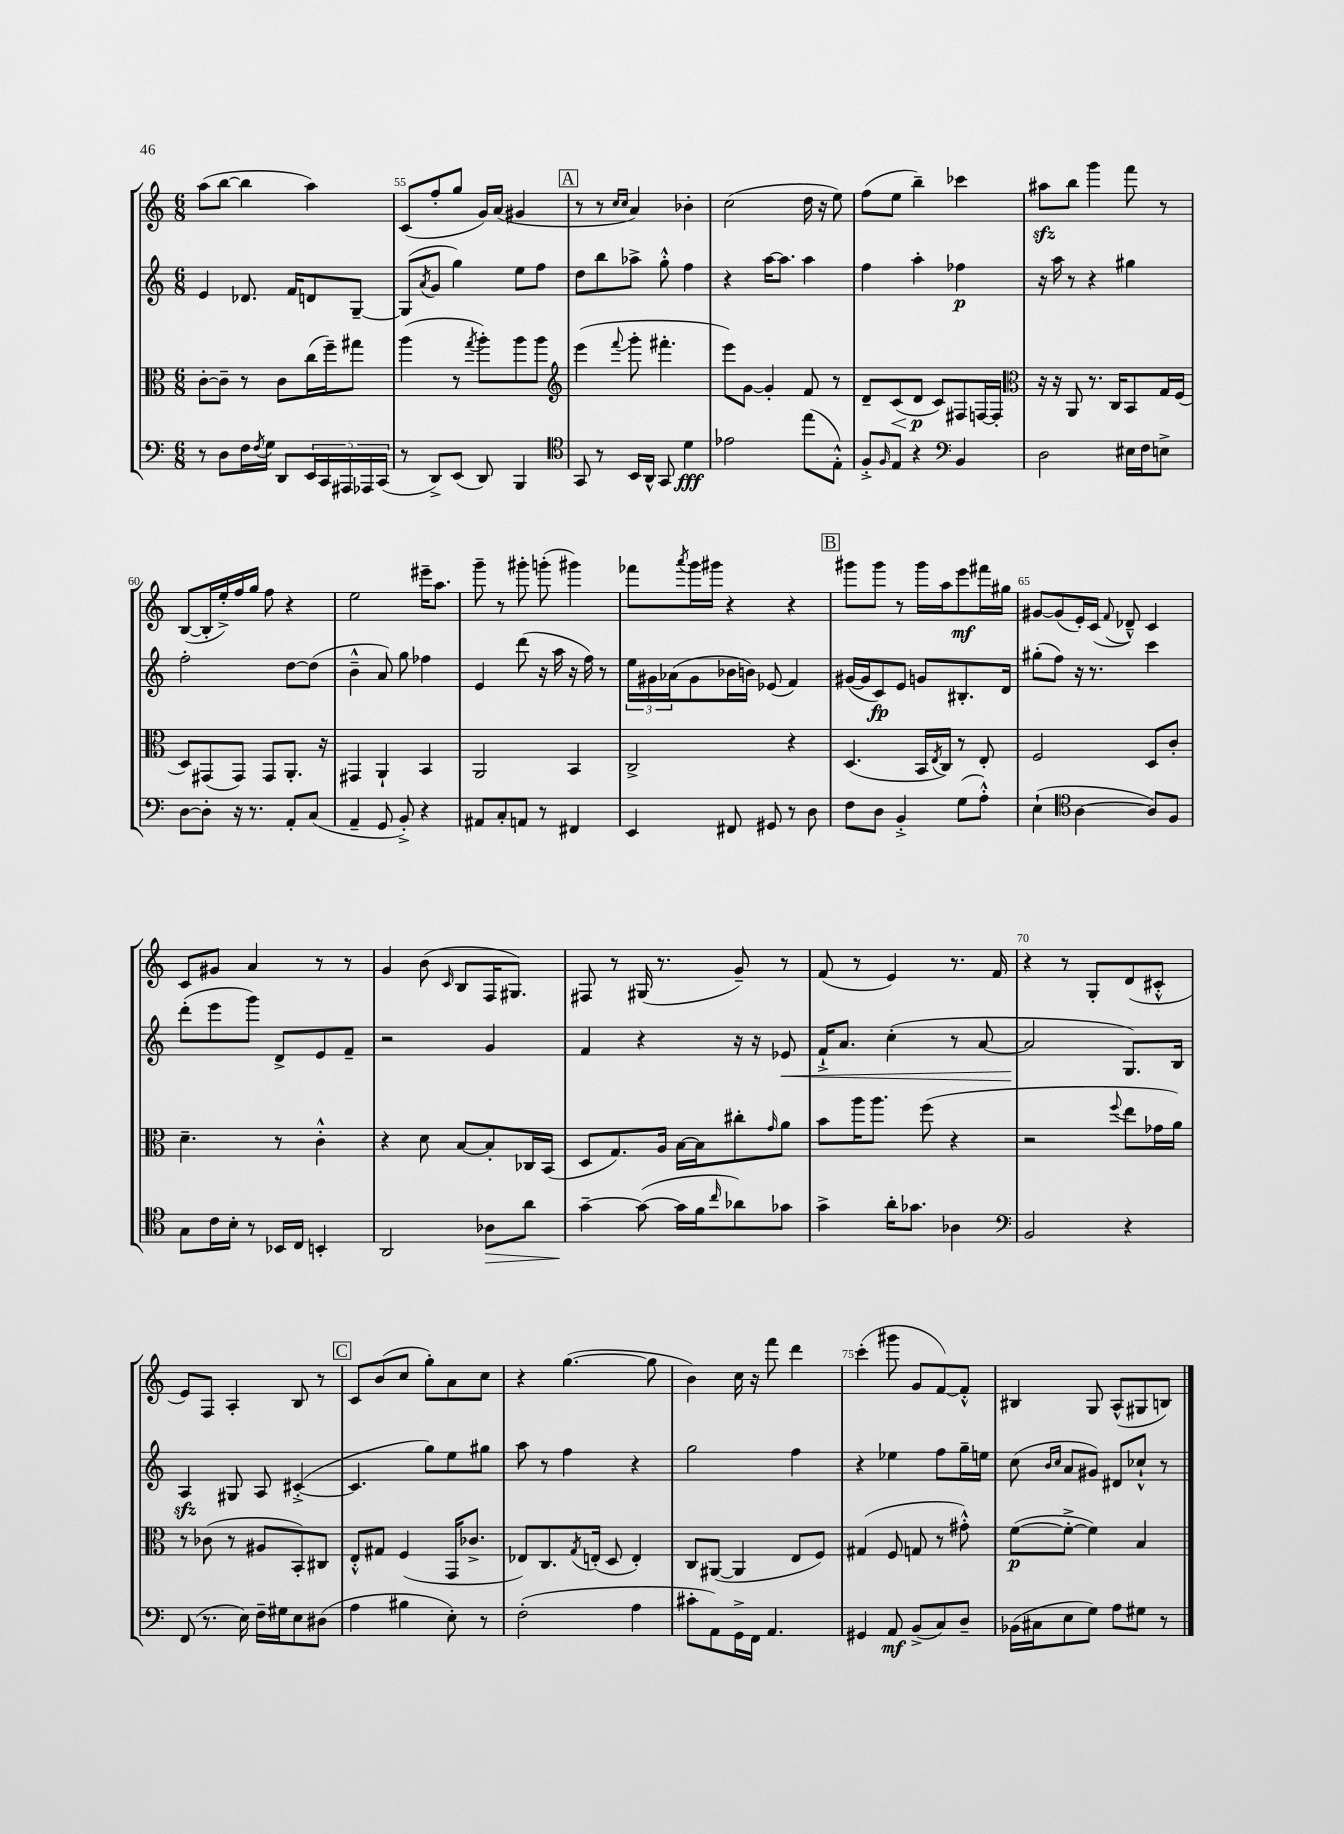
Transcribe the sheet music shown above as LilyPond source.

<<
\new StaffGroup <<
\new Staff = "s0" {
    \clef treble \key c \major \numericTimeSignature \time 6/8
    a''8( b''8~ b''4 a''4) |
    c'8( f''8-. g''8 g'16) a'16( gis'4 |
    \mark \markup { \box "A" } r8 r8 \grace { c''16 c''16 } a'4) bes'4-. |
    c''2( d''16 r16 e''8) |
    f''8( e''8 b''4--) ces'''4 |
    ais''8\sfz b''8 g'''4 f'''8 r8 |
    b8~( b16-. e''16-.->) f''16 g''16 f''8 r4 |
    e''2 eis'''16-- a''8. |
    g'''8-- r8 gis'''8-. g'''8-.( gis'''4) |
    fes'''8 \acciaccatura { a'''8 } g'''16 gis'''16 r4 r4 |
    \mark \markup { \box "B" } gis'''8 gis'''8 r8 gis'''16 a''16 e'''8\mf fis'''16 gis''16 |
    gis'8~ gis'8( e'16-.) c'16( \appoggiatura { f'8 } des'8---^) c'4 |
    c'8 gis'8 a'4 r8 r8 |
    g'4 b'8( \grace { c'16 } b8 f16 gis8.) |
    fis8 r8 gis16( r8. g'8--) r8 |
    f'8( r8 e'4) r8. f'16 |
    r4 r8 g8-. d'8( cis'8-.-^ |
    e'8) f8 a4-. b8 r8 |
    \mark \markup { \box "C" } c'8 b'8( c''8 g''8-.) a'8 c''8 |
    r4 g''4.~( g''8 |
    b'4) c''16 r16 f'''8 d'''4 |
    c'''4-.( gis'''8 g'8 f'8~) f'8-.-^ |
    bis4 g8 a8-^( gis8 b8) \bar "|." |
}
\new Staff = "s1" {
    \clef treble \key c \major \numericTimeSignature \time 6/8
    e'4 des'8. f'16 d'8 g8~-- |
    g8( \acciaccatura { a'8 } g'8 g''4) e''8 f''8 |
    \mark \markup { \box "A" } d''8 b''8 aes''8-> g''8-.-^ f''4 |
    r4 a''16~ a''8. a''4 |
    f''4 a''4-. fes''4\p |
    r16 a''16 r8 r4 gis''4 |
    f''2-. d''8~ d''8( |
    b'4---^ a'8) g''8 fes''4 |
    e'4 d'''8( r16 a''16 r16 f''16) r8 |
    \tuplet 3/2 { e''16 gis'16 aes'16( } gis'8 bes'16 b'16) ees'8( f'4) |
    \mark \markup { \box "B" } gis'16~( gis'16 c'8\fp) e'8 g'8 bis8.-. d'16 |
    gis''8-.( f''8) r16 r8. c'''4 |
    d'''8-.( e'''8 g'''8) d'8-> e'8 f'8-- |
    r2 g'4 |
    f'4 r4 r16 r16 ees'8\< |
    f'16-!-> a'8. c''4-.( r8 a'8~ |
    a'2\! g8.) b16 |
    a4\sfz gis8 a8 cis'4~-.->( |
    \mark \markup { \box "C" } cis'4. g''8) e''8 gis''8 |
    a''8 r8 f''4 r4 |
    g''2 f''4 |
    r4 ees''4 f''8 g''16-- e''16 |
    c''8( \grace { b'16 c''16 } a'8 gis'8) dis'8 ces''8-!-^ r8 \bar "|." |
}
\new Staff = "s2" {
    \clef alto \key c \major \numericTimeSignature \time 6/8
    c'8~-. c'8-- r8 c'8 c''16( f''16--) gis''8 |
    a''4( r8 \acciaccatura { g''8 } a''8-.) a''8 a''8 |
    \mark \markup { \box "A" } \clef treble e'''4( \appoggiatura { f'''8 } g'''8-. fis'''4.-. |
    e'''8) g'8~ g'4-. f'8 r8 |
    d'8-- c'8\<( d'8\p\! c'8) fis8 f16~ f16-. |
    \clef alto r16 r16 a,8 r8. c16 b,8 g16 f16( |
    d8) gis,8( gis,8) gis,8 a,8.-. r16 |
    gis,4 a,4-! b,4 |
    a,2 b,4 |
    c2-> r4 |
    \mark \markup { \box "B" } d4.( b,16 \acciaccatura { e8 } c16) r8 e8-. |
    f2 d8 c'8-. |
    d'4.-- r8 c'4-.-^ |
    r4 d'8 b8~ b8-. ces16 b,16( |
    d8 g8.) a16 b16~ b16 cis''8-. \grace { g'16 } a'8 |
    b'8 a''16 a''8. f''8( r4 |
    r2 \appoggiatura { f''8 } e''8 ges'16 a'16) |
    r8 ces'8( r8 ais8 b,8-.) cis8 |
    \mark \markup { \box "C" } e8-.-^ gis8 f4( g,16 ces'8.-> |
    ees8) c8. \acciaccatura { g8 } e16-.( d8 e4-.) |
    c8 ais,8~( ais,4 e8 f8) |
    gis4( f8 g8 r8 gis'8-.-^) |
    f'8~\p( f'8~-.-> f'4) b4 \bar "|." |
}
\new Staff = "s3" {
    \clef bass \key c \major \numericTimeSignature \time 6/8
    r8 d8 f16 \acciaccatura { f8 } g16 d,8 \tuplet 5/4 { e,16 c,16 ais,,16 aes,,16 c,16( } |
    r8 d,8->) e,8( d,8) b,,4 |
    \mark \markup { \box "A" } \clef tenor g,8 r8 b,16 a,16-^ g,8 d'4\fff |
    ees'2 e''8( e8-.-^) |
    f8-.-> \grace { f16 } e8 r4 \clef bass b,4 |
    d2 eis16 f16 e8-> |
    d8~ d8-. r16 r8. a,8-. c8( |
    a,4-- g,8 b,8-.->) r4 |
    ais,8 c8-. a,8 r8 fis,4 |
    e,4 fis,8 gis,8 r8 d8 |
    \mark \markup { \box "B" } f8 d8 b,4-.-> g8( a8-.-^) |
    e4-!( \clef tenor a4~ a8) f8 |
    g8 c'16 b16-. r8 bes,16 c16 b,4-. |
    a,2 aes8\> a'8 |
    g'4~--\! g'8~( g'16 f'16 \grace { c''16 } aes'8) ges'8 |
    g'4-> a'16-. ges'8. aes4 |
    \clef bass b,2 r4 |
    f,8( r8. e16) f16-- gis16 e8 dis8( |
    \mark \markup { \box "C" } a4 bis4 e8-.) r8 |
    f2-.( a4 |
    cis'8-. a,8) g,16-> f,16 a,4. |
    gis,4 a,8\mf b,8->( c8) d8-- |
    bes,16( cis16 e8 g8) a8 gis8 r8 \bar "|." |
}
>>
>>
\layout { \context { \Score currentBarNumber = #54 \override BarNumber.break-visibility = ##(#f #t #t) barNumberVisibility = #(every-nth-bar-number-visible 5) } }
